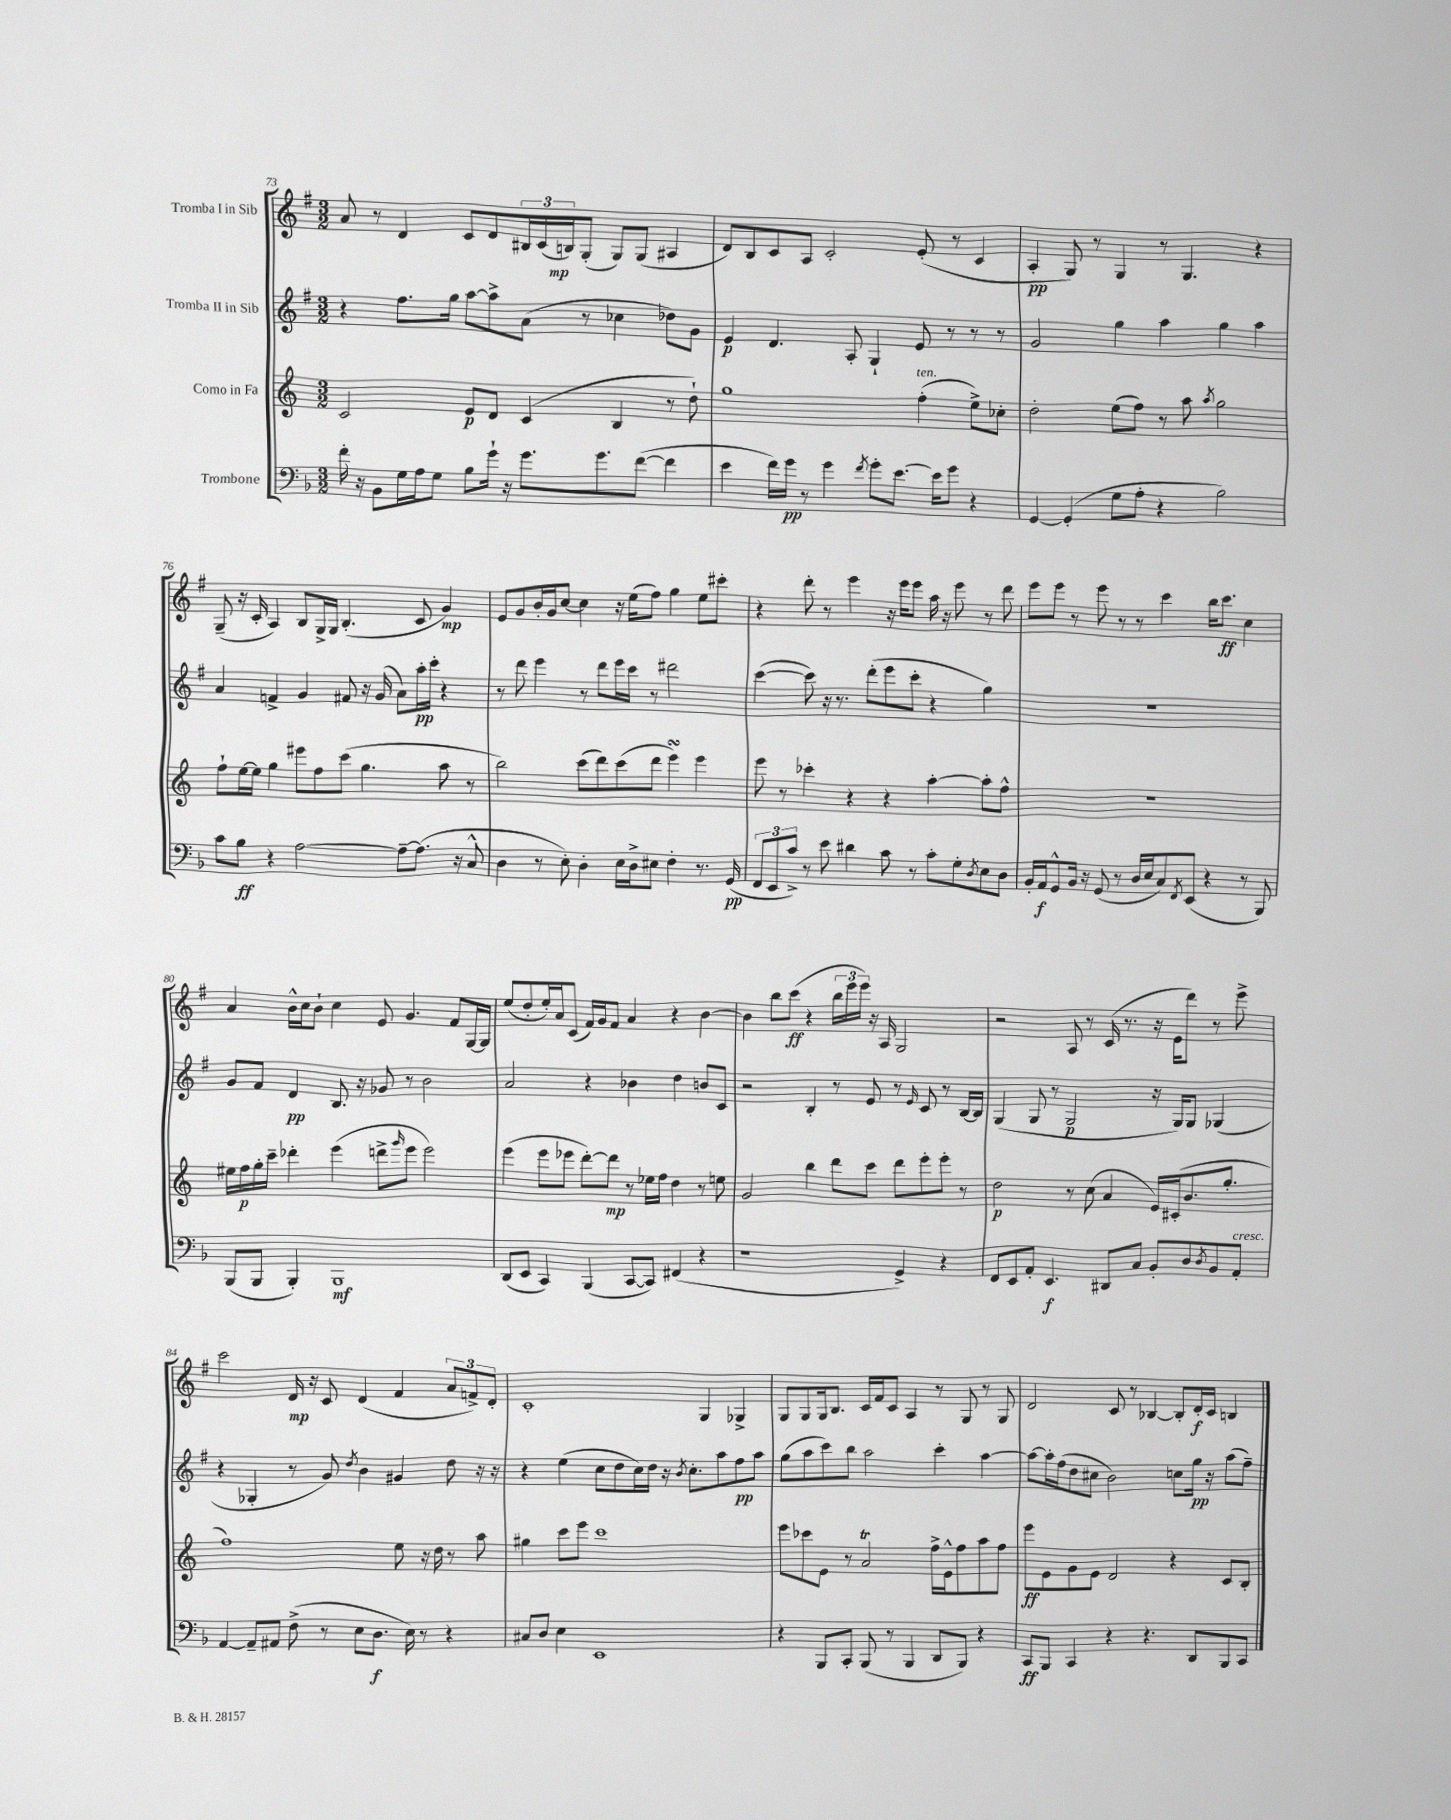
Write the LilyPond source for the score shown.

<<
\new StaffGroup <<
\new Staff = "s0" \with { instrumentName = "Tromba I in Sib" } {
    \clef treble \key g \major \numericTimeSignature \time 3/2
    a'8 r8 d'4 c'8 d'8 \tuplet 3/2 { bis16 c'16( b16\mp) } g8-.( g8) g8( ais4 |
    d'8) b8 c'8 a8 c'2-. e'8-.( r8 c'4 |
    a4-.\pp g8) r8 g4 r8 g4. r4 |
    g8--( r16 c'16-. a4) b8 g16-> g16 b4.-.( c'8 g'4\mp) |
    e'8 g'8 b'16-. g'16 c''8~ c''4 r16 e''16( fis''8) g''4 e''8 cis'''8-. |
    r4 d'''8-. r8 e'''4 r16 e'''16 e'''8 a''16 r16 e'''8 r8 d'''8 |
    e'''8 e'''8 r8 e'''8 r8 r8 c'''4 b''16 c'''8.\ff c''4 |
    a'4 b'16-^ c''16 b'8-! c''4 e'8 g'4. fis'8 g16~ g16 |
    e''8( d''8-. e''16-.) a'16 c'8( fis'16) g'16 fis'8 a'4 r4 b'4~ |
    b'4 b''8 c'''8\ff( r4 \tuplet 3/2 { b''16 e'''16 e'''16) } r16 a16 g2 |
    r2 a8 r8 c'16( r8. r16 e'16 d'''8) r8 e'''8-> |
    c'''2 d'16\mp r16 c'8 d'4( fis'4 \tuplet 3/2 { a'8 f'8->) d'8-. } |
    c'1-. g4 ges4-> |
    g8 g8 g16 b8. c'16 fis'16 c'8 a4 r8 g8 r8 g8 |
    d'2 c'8 r8 bes4~ bes8-. d'16-.\f c'16 b4 \bar "|." |
}
\new Staff = "s1" \with { instrumentName = "Tromba II in Sib" } {
    \clef treble \key g \major \numericTimeSignature \time 3/2
    r4 fis''8. g''16 a''8~ a''8-> a'8( r8 ces''4 des''8) g'8 |
    e'4\p d'4. a8-. g4-! e'8 r8 r8 r8 |
    g'2 g''4 a''4 g''4 a''4 |
    a'4 f'4-> g'4 fis'8 r16 g'16( a'8) a''16-.\pp c'''16-. r4 |
    r8 d'''8 e'''4 r8 d'''8 e'''16 c'''16 r8 dis'''2 |
    c'''4~( c'''8) r16 r8. d'''8-.( e'''8 c'''8-. r4 g''4) |
    R1. |
    g'8 fis'8 d'4\pp b8. r16 ges'8 r8 b'2 |
    a'2 r4 bes'4 d''4 b'8 c'8 |
    r2 b4-. r8 e'8 r8 \grace { e'16 } c'8 r8 b16~ b16 |
    g4( g8 r8 g2\p r16 g16) g8 ges4( |
    r4 ges4-. r8 g'8) \acciaccatura { d''8 } b'4 gis'4 d''8 r16 r16 |
    r4 e''4( c''8 d''8 c''16) d''16 r16 \acciaccatura { b'8 } c''8.-. a''8 fis''8\pp a''8 |
    g''8( a''8 c'''8) b''8 a''2 c'''4-. a''4~ |
    a''8~ a''16-. fis''16( d''8 cis''8 b'2) c''8 g''16\pp r16 a''8( fis''8--) \bar "|." |
}
\new Staff = "s2" \with { instrumentName = "Corno in Fa" } {
    \clef treble \key c \major \numericTimeSignature \time 3/2
    c'2 e'8\p d'8 c'4( b4 r8 d''8-!) |
    g''1 f''4-.^\markup { \italic "ten." }( e''8->) ces''8-. |
    d''2-. e''8( f''8) r8 a''8 \acciaccatura { a''8 } g''2 |
    f''8-! e''16~ e''16 g''4 eis'''8 f''8 c'''8( g''4. a''8 r8 |
    b''2) c'''8( d'''8) c'''8( d'''8 e'''4\turn) e'''4 |
    e'''8 r8 ces'''4-. r4 r4 a''4~-. a''8-. f''8-^ |
    R1. |
    eis''16 f''16\p g''16-. c'''16-- des'''4-. e'''4( d'''8-> \grace { g'''16 } e'''8 e'''2) |
    e'''4( e'''8 ees'''8 d'''8~-.) d'''8\mp r8 ees''16 f''16 d''4 r8 e''8 |
    g'2 b''4 d'''8 c'''8 d'''8 e'''8-. e'''8-. r8 |
    d''2\p r8 c''8( a'4 e'16) cis'16-.( b'8. g''8.-. |
    f''1) e''8 r16 d''16 r8 a''8 |
    gis''4 c'''8 e'''8 c'''1 |
    e'''8 ces'''8 e'8 r8 a'2\trill f''16-> e'16-^ f''8 a''8 f''8 |
    e'''8\ff e'8 g'8 e'8 d'2 r4 c'8 b8-. \bar "|." |
}
\new Staff = "s3" \with { instrumentName = "Trombone" } {
    \clef bass \key f \major \numericTimeSignature \time 3/2
    f'16-. r16 bes,8 g16 a16 g8 bes8 g'16-! r16 g'8. g'8. f'8~( f'4 |
    e'4 f'16) g'16\pp r8 g'4 \acciaccatura { f'8 } g'8-. e'8.~ e'16 g'8 r4 |
    g,4~ g,4-.( g8 a8-. r4 bes2) |
    c'8 bes8\ff r4 a2~ a8~-- a8.( r16 c8-^ |
    d4 r8 e8-.) d4-. e16 d16-> eis8 f4-. r8. g,16\pp( |
    \tuplet 3/2 { f,8 e,8 c'8->) } r8 e'8 dis'4 c'8 r8 c'8-. g8-. \acciaccatura { d8 } e8 d8 |
    bes,16-. a,16\f g,8-^ bes,16 r16 g,8( r8 d16 e16 c8) \acciaccatura { f,8 } e,8( r4 r8 bes,,8) |
    bes,,8( bes,,8 bes,,4-.) bes,,1\mf |
    d,8( e,8 c,4) bes,,4( c,8~ c,8) fis,4( r4 |
    r1 g,4->) r4 |
    f,8 e,8 a,8-. e,4.\f dis,8 c8 bes,8-. d8 \acciaccatura { d8 } bes,8 a,8-.^\markup { \italic "cresc." } |
    a,4~ a,8-- ais,8 f8->( r8 e8 d8.\f e16) r8 r4 |
    cis8 d8 e4 e,1 |
    r4 bes,,8 c,8-. bes,,8( r8 bes,,4 d,8 bes,,8) r4 |
    c,8\ff bes,,8 c,4 r4 r4. d,8 bes,,8 c,8 \bar "|." |
}
>>
>>
\layout { \context { \Score currentBarNumber = #73 } }
